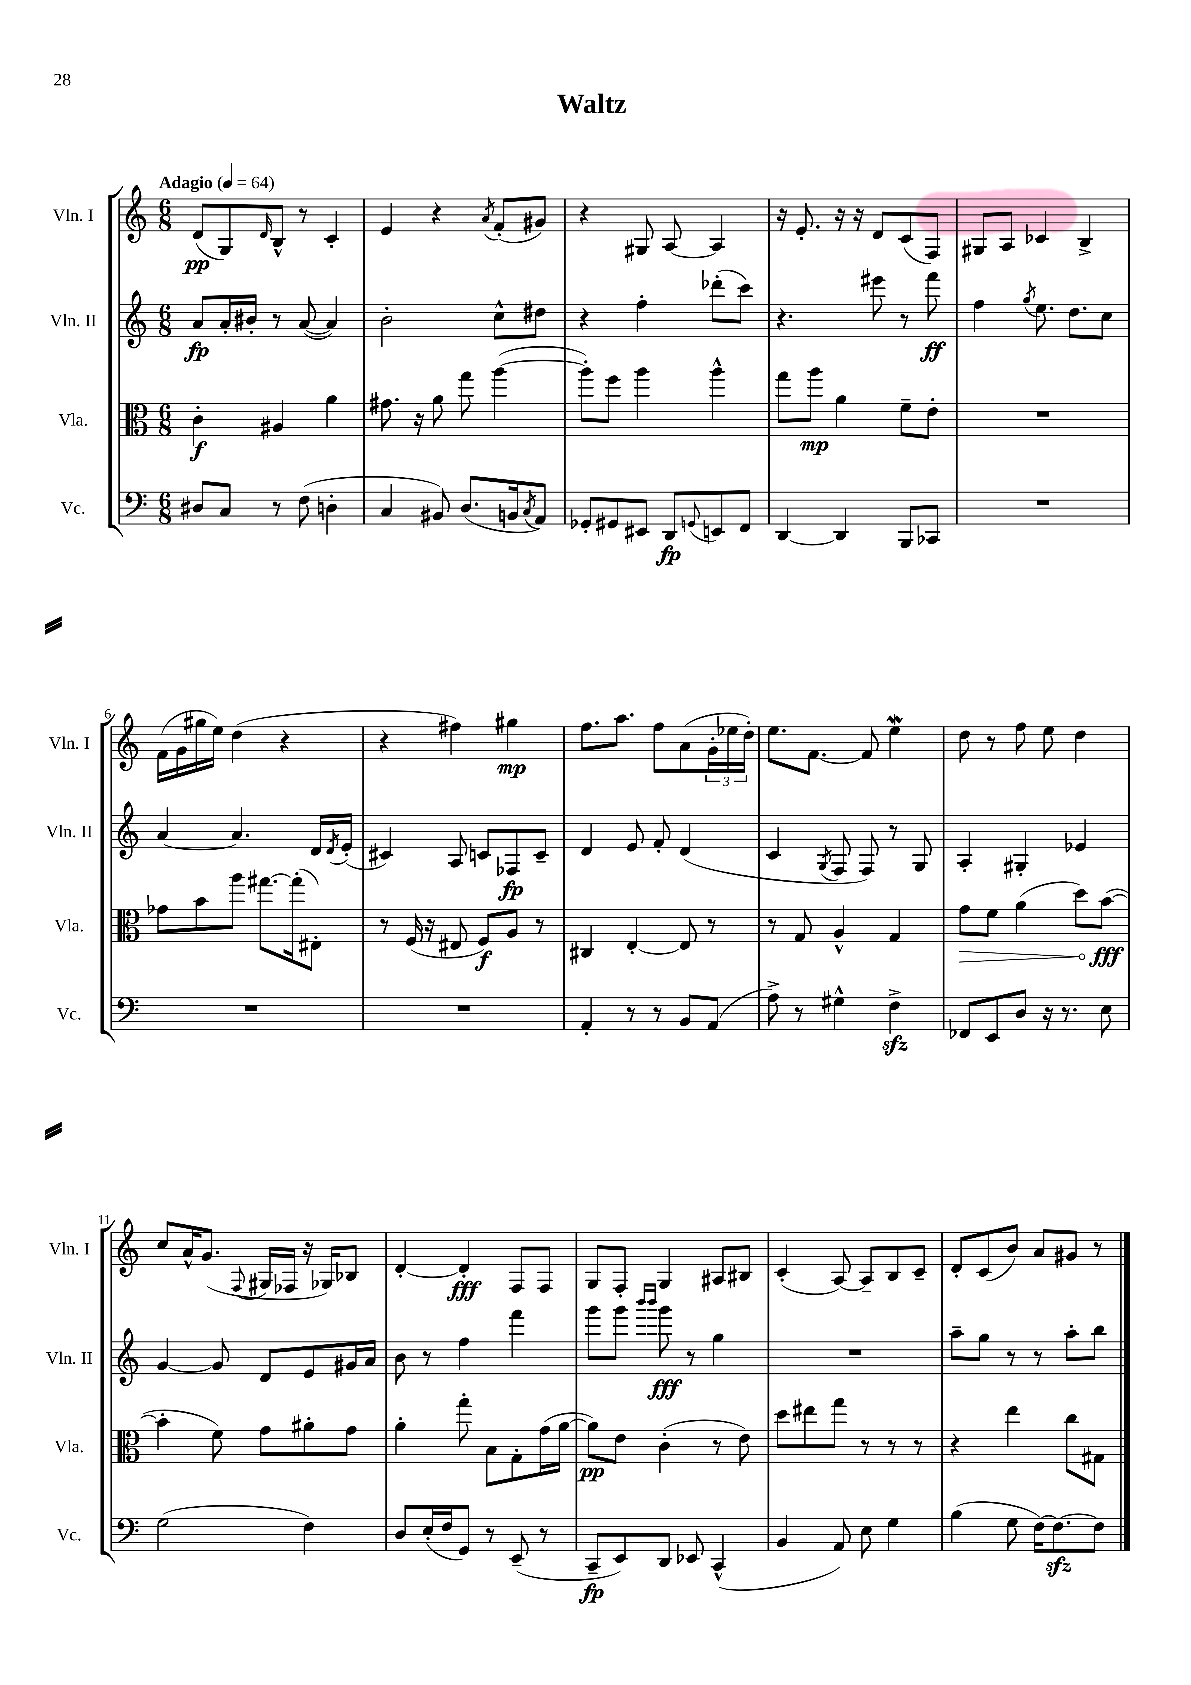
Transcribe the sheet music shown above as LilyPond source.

\header { title = "Waltz" }
<<
\new StaffGroup <<
\new Staff = "s0" \with { instrumentName = "Vln. I" shortInstrumentName = "Vln. I" } {
    \clef treble \key c \major \numericTimeSignature \time 6/8 \tempo "Adagio" 4 = 64
    d'8\pp( g8) \grace { d'16 } b8-^ r8 c'4-. |
    e'4 r4 \acciaccatura { a'8 } f'8-.( gis'8) |
    r4 gis8 a8~ a4 |
    r16 e'8.-. r16 r16 d'8 c'8( f8) |
    gis8 a8 ces'4 b4-> |
    f'16( g'16 gis''16 e''16) d''4( r4 |
    r4 fis''4) gis''4\mp |
    f''8. a''8. f''8 a'8( \tuplet 3/2 { g'16-. ees''16 d''16-.) } |
    e''8. f'8.~ f'8 e''4\mordent |
    d''8 r8 f''8 e''8 d''4 |
    c''8 a'16-^ g'8.( \appoggiatura { f8 } gis16 fes16 r16 ges16) bes8 |
    d'4~-. d'4-.\fff f8 f8 |
    g8 f8-. g4 ais8 bis8 |
    c'4-.( a8~) a8-- b8 c'8-- |
    d'8-. c'8( b'8) a'8 gis'8 r8 \bar "|." |
}
\new Staff = "s1" \with { instrumentName = "Vln. II" shortInstrumentName = "Vln. II" } {
    \clef treble \key c \major \numericTimeSignature \time 6/8
    a'8\fp a'16-. bis'16-. r8 a'8~( a'4) |
    b'2-. c''8-^ dis''8 |
    r4 f''4-. des'''8-.( c'''8) |
    r4. eis'''8 r8 f'''8\ff |
    f''4 \acciaccatura { g''8 } e''8. d''8. c''8 |
    a'4~ a'4. d'16 \acciaccatura { d'8 } e'16-.( |
    cis'4) a8 c'8 fes8\fp c'8-- |
    d'4 e'8 f'8-. d'4( |
    c'4 \acciaccatura { g8 } f8 f8) r8 g8 |
    a4-. gis4-. ees'4 |
    g'4~ g'8 d'8 e'8 gis'16 a'16 |
    b'8 r8 f''4 f'''4 |
    g'''8 g'''8 \grace { b'''16 b'''16 } g'''8\fff r8 g''4 |
    R2. |
    a''8-- g''8 r8 r8 a''8-. b''8 \bar "|." |
}
\new Staff = "s2" \with { instrumentName = "Vla." shortInstrumentName = "Vla." } {
    \clef alto \key c \major \numericTimeSignature \time 6/8
    c'4-.\f ais4 a'4 |
    gis'8. r16 a'8 g''8 a''4~( |
    a''8-.) f''8 a''4 a''4-^ |
    g''8 a''8\mp a'4 f'8-- e'8-. |
    R2. |
    ges'8 b'8 a''8 gis''8.~ gis''16-.( eis8-.) |
    r8 f16( r16 eis8 f8\f) a8 r8 |
    cis4 e4~-. e8 r8 |
    r8 g8 a4-^ g4 |
    \once \override Hairpin.circled-tip = ##t g'8\> f'8 a'4( d''8) b'8~\fff\!( |
    b'4-. f'8) g'8 ais'8-. g'8 |
    a'4-. g''8-. b8 g8-. g'16( a'16~ |
    a'8\pp) e'8 c'4-.( r8 e'8) |
    d''8 eis''8 g''8 r8 r8 r8 |
    r4 e''4 c''8 gis8 \bar "|." |
}
\new Staff = "s3" \with { instrumentName = "Vc." shortInstrumentName = "Vc." } {
    \clef bass \key c \major \numericTimeSignature \time 6/8
    dis8 c8 r8 f8( d4-. |
    c4 bis,8) d8.( b,16 \acciaccatura { c8 } a,8) |
    ges,8-. gis,8 eis,8 d,8\fp \appoggiatura { g,8 } e,8 f,8 |
    d,4~ d,4 b,,8 ces,8 |
    R2. |
    R2. |
    R2. |
    a,4-. r8 r8 b,8 a,8( |
    a8->) r8 gis4-^ f4->\sfz |
    fes,8 e,8 d8 r16 r8. e8 |
    g2( f4) |
    d8 e16-.( f16 g,8) r8 e,8--( r8 |
    c,8--\fp e,8) d,8 ees,8 c,4-^( |
    b,4 a,8) e8 g4 |
    b4( g8 f16~) f8.~\sfz f8 \bar "|." |
}
>>
>>
